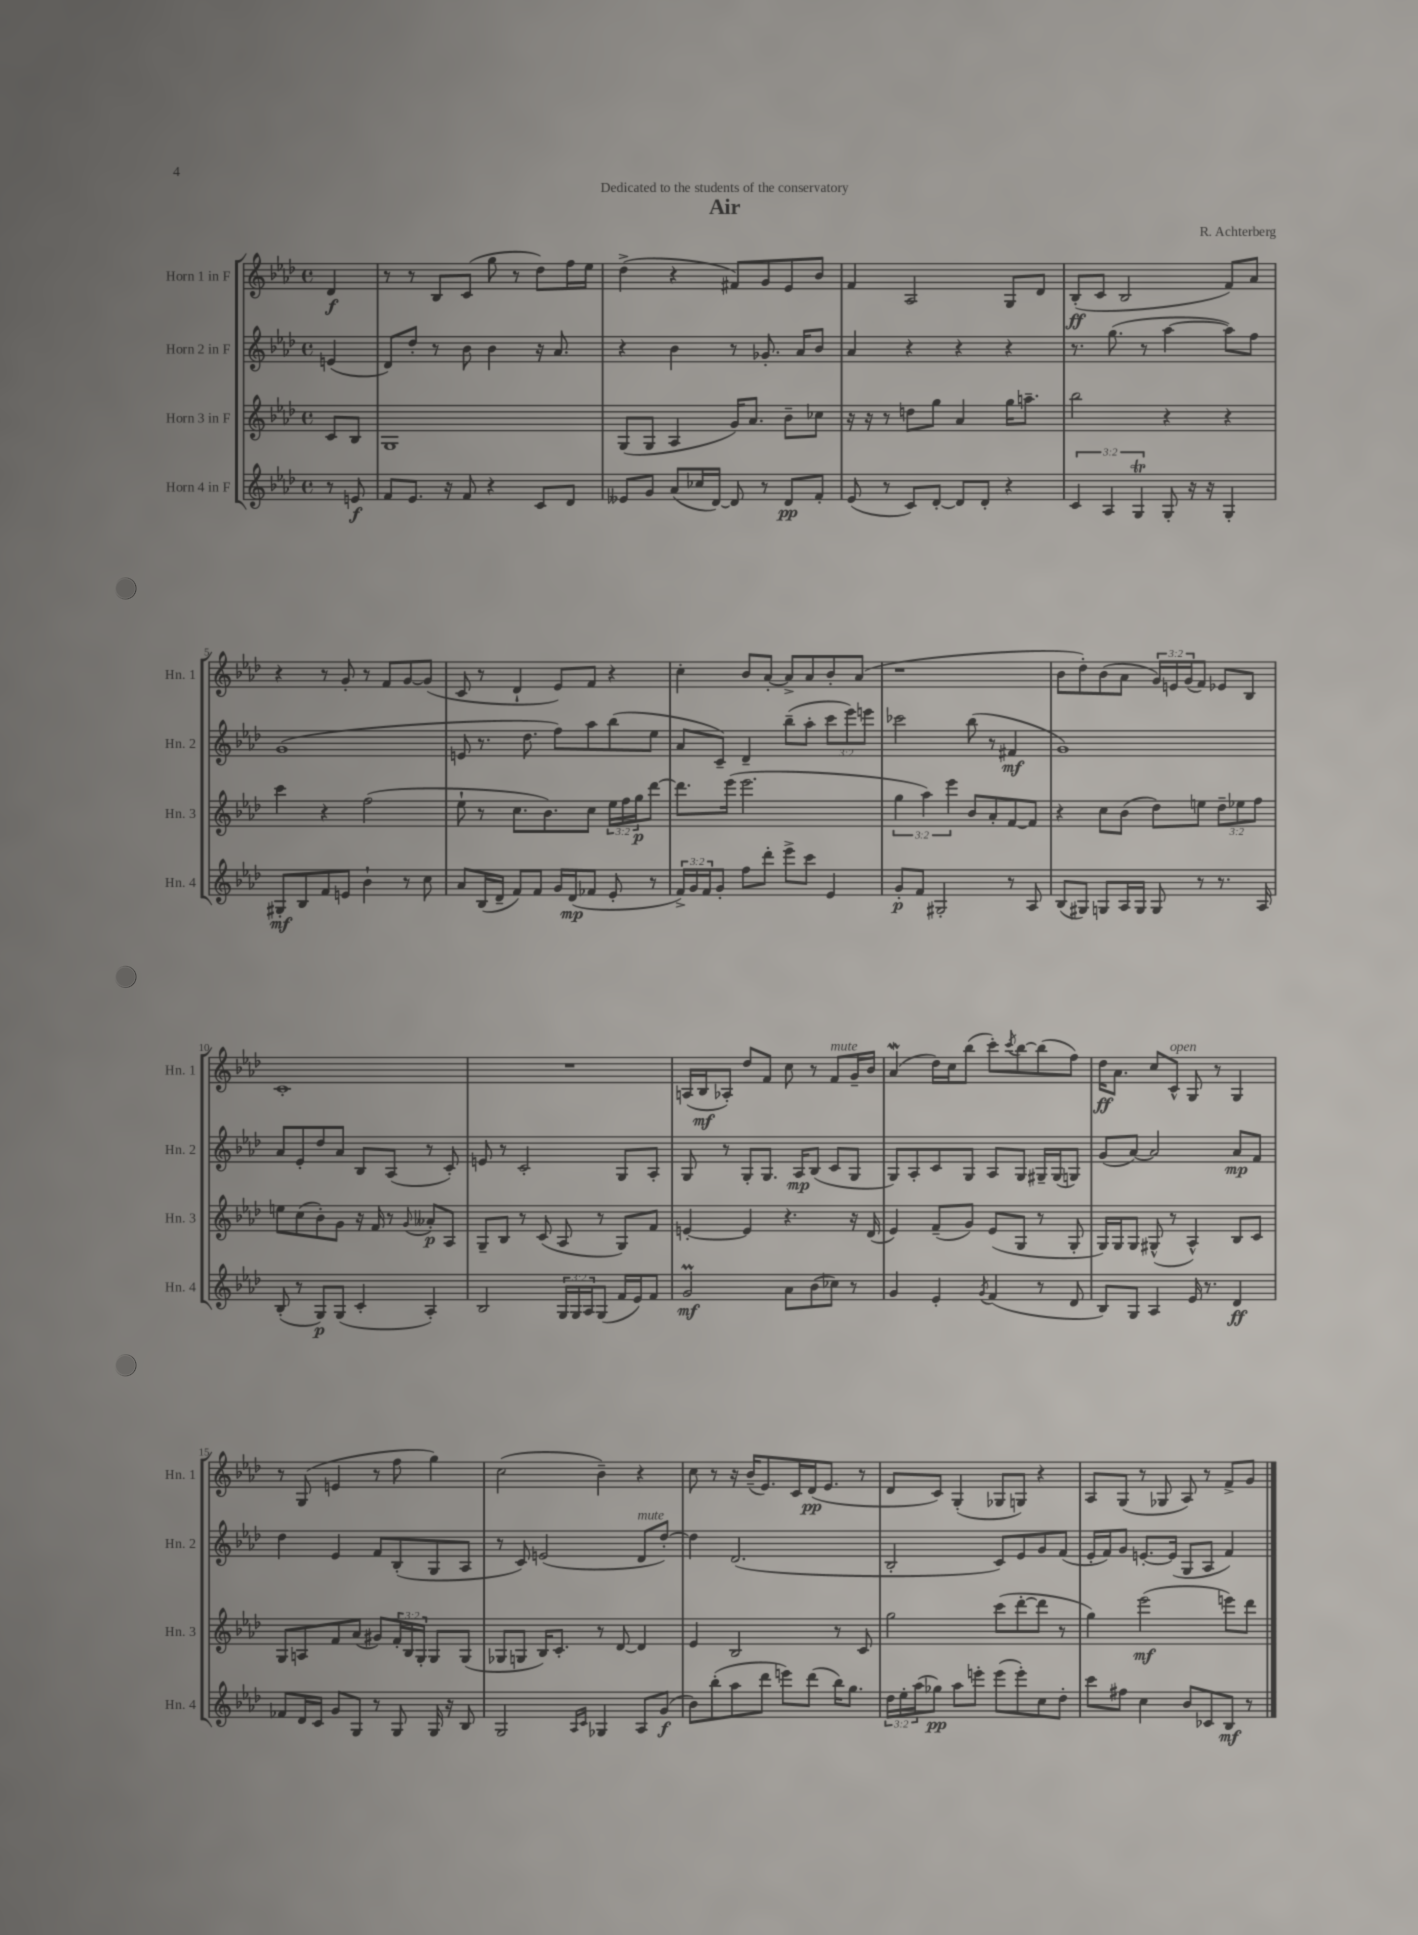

**kern	**dynam	**kern	**dynam	**kern	**dynam	**kern	**dynam
*part4	*part4	*part3	*part3	*part2	*part2	*part1	*part1
*staff4	*staff4	*staff3	*staff3	*staff2	*staff2	*staff1	*staff1
*I"Horn 4 in F	*	*I"Horn 3 in F	*	*I"Horn 2 in F	*	*I"Horn 1 in F	*
*I'Hn. 4	*	*I'Hn. 3	*	*I'Hn. 2	*	*I'Hn. 1	*
*clefG2	*	*clefG2	*	*clefG2	*	*clefG2	*
*k[b-e-a-d-]	*	*k[b-e-a-d-]	*	*k[b-e-a-d-]	*	*k[b-e-a-d-]	*
*M4/4	*	*M4/4	*	*M4/4	*	*M4/4	*
*met(c)	*	*met(c)	*	*met(c)	*	*met(c)	*
=	=	=	=	=	=	=	=
8r	.	8c/L	.	(4en/	.	4d-/	f
8en/	f	8B-/J	.	.	.	.	.
=1	=1	=1	=1	=1	=1	=1	=1
8f/L	.	1G	.	8d-/L)	.	8r	.
8.e-/J	.	.	.	8dd-'/J	.	8r	.
.	.	.	.	8r	.	8B-/L	.
16r	.	.	.	.	.	.	.
8f/	.	.	.	8b-\	.	(8c/J	.
4r	.	.	.	4b-\	.	8gg\	.
.	.	.	.	.	.	8r	.
8c/L	.	.	.	16r	.	8dd-\L)	.
.	.	.	.	8.a-/	.	.	.
8d-/J	.	.	.	.	.	16ff\L	.
.	.	.	.	.	.	16ee-\JJ	.
=2	=2	=2	=2	=2	=2	=2	=2
8e--X/L	.	(8G/L	.	4r	.	(4dd-^\	.
8g/J	.	8G/J	.	.	.	.	.
(8a-/L	.	4A-/	.	4b-\	.	4r	.
16cc-X/L	.	.	.	.	.	.	.
[16d-/JJ)	.	.	.	.	.	.	.
8d-/]	.	16g/KL)	.	8r	.	8f#X/L)	.
.	.	8.a-/J	.	.	.	.	.
8r	.	.	.	8.g-X'/	.	8g/	.
8d-/L	pp	8b-~\L	.	.	.	8e-/	.
.	.	.	.	16a-/KL	.	.	.
8f'/J	.	8cc-X\J	.	8b-/J	.	8b-/J	.
=3	=3	=3	=3	=3	=3	=3	=3
(8e-/	.	16r	.	4a-/	.	4f/	.
.	.	16r	.	.	.	.	.
8r	.	8r	.	.	.	.	.
8c/L)	.	8ddn\L	.	4r	.	2A-/	.
[8d-'/J	.	8gg\J	.	.	.	.	.
8d-/L]	.	4a-/	.	4r	.	.	.
8d-'/J	.	.	.	.	.	.	.
4r	.	16gg\KL	.	4r	.	8G/L	.
.	.	8.aan~\J	.	.	.	.	.
.	.	.	.	.	.	8d-/J	.
=4	=4	=4	=4	=4	=4	=4	=4
6c/	.	2bb-\	.	8.r	.	(8B-'/L	ff
.	.	.	.	.	.	8c/J	.
6A-/	.	.	.	.	.	.	.
.	.	.	.	(8.gg\	.	.	.
.	.	.	.	.	.	2B-/	.
6Gt/	.	.	.	.	.	.	.
.	.	.	.	8r	.	.	.
8G'/	.	4r	.	[4aa-\	.	.	.
16r	.	.	.	.	.	.	.
16r	.	.	.	.	.	.	.
4G'/	.	4r	.	8aa-\L])	.	8f/L)	.
.	.	.	.	8ff\J	.	8a-/J	.
!!LO:LB:g=z
=5	=5	=5	=5	=5	=5	=5	=5
8G#X'/L	mf	4ccc\	.	(1g	.	4r	.
8B-/	.	.	.	.	.	.	.
8f/	.	4r	.	.	.	8r	.
8en/J	.	.	.	.	.	8g'/	.
4b-`\	.	(2ff\	.	.	.	8r	.
.	.	.	.	.	.	8f/L	.
8r	.	.	.	.	.	[8g/	.
8cc\	.	.	.	.	.	(8g/J]	.
=6	=6	=6	=6	=6	=6	=6	=6
8a-/L	.	8ee-`\	.	8en/	.	8c/	.
(16B-/L	.	8r	.	8.r	.	8r	.
16d-~/JJ	.	.	.	.	.	.	.
8f/L)	.	8.cc\L	.	.	.	4d-`/	.
.	.	.	.	8.dd-\	.	.	.
8f/J	.	.	.	.	.	.	.
.	.	8.b-\)	.	.	.	.	.
16g/LL	.	.	.	8ff\L)	.	8e-/L)	.
(16d-/J	mp	.	.	.	.	.	.
8f-X/J	.	8cc\J	.	8aa-\	.	8f/J	.
8e-'/	.	24ee-\LL	.	(8bb-\	.	4r	.
.	.	24ff\	.	.	.	.	.
.	.	24gg\J	p	.	.	.	.
8r	.	[8ddd-\J	.	8ee-\J	.	.	.
=7	=7	=7	=7	=7	=7	=7	=7
24f^/LL)	.	8.ddd-\L]	.	8a-/L	.	4cc'\	.
24g/	.	.	.	.	.	.	.
24f/J	.	.	.	.	.	.	.
8g'/J	.	.	.	8c~/J)	.	.	.
.	.	(16eee-\Jk	.	.	.	.	.
8ff\L	.	2.eee-\	.	4d-~/	.	8b-/L	.
8ddd-'\J	.	.	.	.	.	[8a-'/J	.
8eee-^\L	.	.	.	(8bb-~\L	.	8a-^/L]	.
8ccc\J	.	.	.	8aa-'\J	.	8a-/	.
4e-/	.	.	.	12ccc\L	.	8b-'/	.
.	.	.	.	12eee-\)	.	.	.
.	.	.	.	.	.	(8a-/J	.
.	.	.	.	12eeen\J	.	.	.
=8	=8	=8	=8	=8	=8	=8	=8
8g'/L	p	6gg\	.	2ccc-X\	.	1r	.
8f/J	.	.	.	.	.	.	.
.	.	6aa-\)	.	.	.	.	.
2G#X'/	.	.	.	.	.	.	.
.	.	6eee-\	.	.	.	.	.
.	.	8b-/L	.	(8bb-\	.	.	.
.	.	8a-'/	.	8r	.	.	.
8r	.	[8f/	.	4f#X/	mf	.	.
8A-/	.	8f/J]	.	.	.	.	.
=9	=9	=9	=9	=9	=9	=9	=9
(8B-/L	.	4r	.	1g)	.	8b-\L	.
8G#X/J)	.	.	.	.	.	8dd-'\)	.
8Gn/L	.	8cc\L	.	.	.	(8b-\	.
16A-/L	.	(8b-\J	.	.	.	8a-\J	.
16G/JJ	.	.	.	.	.	.	.
8G/	.	8dd-\L)	.	.	.	24g/LL)	.
.	.	.	.	.	.	24en/	.
.	.	.	.	.	.	(24g/J	.
8r	.	8een\J	.	.	.	8f/J)	.
8.r	.	12dd-~\L	.	.	.	8e-X/L	.
.	.	12ee-X\	.	.	.	.	.
.	.	.	.	.	.	8B-/J	.
.	.	12ff\J	.	.	.	.	.
16A-/	.	.	.	.	.	.	.
!!LO:LB:g=z
=10	=10	=10	=10	=10	=10	=10	=10
(8B-'/	.	8een\L	.	8a-/L	.	1c'	.
8r	.	(8cc\	.	8e-'/	.	.	.
8G/L)	p	8b-'\)	.	8dd-/	.	.	.
(8G/J	.	8g\J	.	8a-/J	.	.	.
4c'/	.	16r	.	8B-/L	.	.	.
.	.	16f/	.	.	.	.	.
.	.	8r	.	(8A-/J	.	.	.
.	.	8qqg/	.	.	.	.	.
4A-'/)	.	8a--X'/L	p	8r	.	.	.
.	.	8A-/J	.	8c'/)	.	.	.
=11	=11	=11	=11	=11	=11	=11	=11
2B-/	.	8G~/L	.	8en/	.	1r	.
.	.	8B-/J	.	8r	.	.	.
.	.	8r	.	2c'/	.	.	.
.	.	(8c/	.	.	.	.	.
24G/LL	.	8A-/	.	.	.	.	.
24G/	.	.	.	.	.	.	.
24A-/J	.	.	.	.	.	.	.
(8G/J	.	8r	.	.	.	.	.
16f/LL	.	8G/L)	.	8G/L	.	.	.
16e-/J)	.	.	.	.	.	.	.
8f/J	.	8f/J	.	8A-'/J	.	.	.
=12	=12	=12	=12	=12	=12	=12	=12
2gm/	mf	[4en'/	.	8G/	.	(16An/LL	.
.	.	.	.	.	.	16B-/J	mf
.	.	.	.	8r	.	8A-X'/J)	.
.	.	4e/]	.	8G'/L	.	8dd-/L	.
.	.	.	.	8.G/J	.	8f/J	.
8a-\L	.	4.r	.	.	.	8cc\	.
.	.	.	.	16A-/KL	mp	.	.
(8b-\	.	.	.	(8B-/J	.	8r	.
!	!	!	!	!	!	!LO:TX:a:i:t=mute	!
8cc-X\J)	.	.	.	8c/L	.	8f/L	.
8r	.	16r	.	8G/J	.	16g~/L	.
.	.	(16d-/	.	.	.	16b-/JJ	.
=13	=13	=13	=13	=13	=13	=13	=13
4g/	.	4e-/)	.	8G/L)	.	(4a-w/	.
.	.	.	.	8A-'/	.	.	.
4e-'/	.	(8f~/L	.	8c/	.	16dd-\LL)	.
.	.	.	.	.	.	16cc\J	.
.	.	8g/J)	.	8G/J	.	(8bb-\J	.
8qg/	.	.	.	.	.	.	.
(4f/	.	(8e-/L	.	8A-/L	.	8ccc'\L)	.
.	.	.	.	.	.	8qccc/	.
.	.	8G/J	.	8G/J	.	[8bb-\	.
8r	.	8r	.	16G#X~/LL	.	(8bb-\]	.
.	.	.	.	(16G#/J	.	.	.
8d-/	.	8G'/	.	8Gn/J)	.	8ff\J)	.
=14	=14	=14	=14	=14	=14	=14	=14
8B-/L)	.	16G/LL)	.	(8g/L	.	16dd-\KL	ff
.	.	16G/J	.	.	.	8.a-\J	.
8G/J	.	8G/J	.	[8a-/J)	.	.	.
4A-/	.	(8G#X^^/	.	2a-/]	.	8cc/L	.
!	!	!	!	!	!	!LO:TX:a:i:t=open	!
.	.	8r	.	.	.	8c^^/J	.
16e-/	.	4A-^^/)	.	.	.	8G/	.
8.r	.	.	.	.	.	.	.
.	.	.	.	.	.	8r	.
4d-/	ff	8B-/L	.	8a-/L	mp	4G/	.
.	.	8c/J	.	8f/J	.	.	.
!!LO:LB:g=z
=15	=15	=15	=15	=15	=15	=15	=15
8f-X/L	.	8G/L	.	4dd-\	.	8r	.
16d-/L	.	8An/	.	.	.	(8G/	.
16c/JJ	.	.	.	.	.	.	.
8g/L	.	8f/	.	4e-/	.	4en/	.
8G/J	.	(8a-/J	.	.	.	.	.
8r	.	8g#X/L)	.	8f/L	.	8r	.
8G/	.	24f'/L	.	(8B-'/	.	8ff\	.
.	.	24B-/	.	.	.	.	.
.	.	24G'/JJ	.	.	.	.	.
16G/	.	8G/L	.	8G/	.	4gg\)	.
16r	.	.	.	.	.	.	.
8B-/	.	(8G/J	.	8A-/J	.	.	.
=16	=16	=16	=16	=16	=16	=16	=16
2G/	.	8G-X/L	.	8r	.	(2cc\	.
.	.	8Gn/J	.	8c/)	.	.	.
.	.	16B-/KL)	.	(2en/	.	.	.
.	.	8.c'/J	.	.	.	.	.
16qqA-/LL	.	.	.	.	.	.	.
16qqc/JJ	.	.	.	.	.	.	.
4G-X/	.	8r	.	.	.	4b-~\)	.
.	.	[8d-/	.	.	.	.	.
!	!	!	!	!LO:TX:a:i:t=mute	!	!	!
8A-/L	.	4d-/]	.	8d-/L	.	4r	.
(8g/J	f	.	.	[8dd-'/J)	.	.	.
=17	=17	=17	=17	=17	=17	=17	=17
8b-\L)	.	4e-/	.	4dd-\]	.	8cc\	.
(8bb-'\	.	.	.	.	.	8r	.
8aa-\	.	2B-/	.	(2.d-/	.	16r	.
.	.	.	.	.	.	(16b-~/KL	.
8ddd-\J	.	.	.	.	.	8.e-/)	.
8eeen\L)	.	.	.	.	.	.	.
.	.	.	.	.	.	16c/L	.
(8ddd-\J	.	.	.	.	.	(16d-/J	pp
.	.	.	.	.	.	8.e-/J	.
16bb-\KL)	.	8r	.	.	.	.	.
8.gg\J	.	.	.	.	.	.	.
.	.	8c/	.	.	.	8r	.
=18	=18	=18	=18	=18	=18	=18	=18
24dd-\LL	.	2gg\	.	2B-'/	.	8d-/L	.
24ee-'\	.	.	.	.	.	.	.
(24aa-\J	.	.	.	.	.	.	.
8gg-X\J)	pp	.	.	.	.	8c/J)	.
8aa-\L	.	.	.	.	.	(4G'/	.
8eeen'\J	.	.	.	.	.	.	.
(8eee\L	.	(8ccc\L	.	8c/L)	.	8G-X/L	.
8eee'\)	.	[8ddd-'\	.	8e-/	.	8Gn/J)	.
8cc\	.	8ddd-\J]	.	8g/	.	4r	.
8dd-'\J	.	8r	.	(8f/J	.	.	.
=19	=19	=19	=19	=19	=19	=19	=19
8ccc\L	.	4gg\)	.	16e-'/LL	.	8A-/L	.
.	.	.	.	16f/J)	.	.	.
8ff#X\J	.	.	.	8g/J	.	(8G/J	.
4cc\	.	(2eee-\	mf	[8.en'/L	.	8r	.
.	.	.	.	.	.	8G-X/	.
.	.	.	.	(16e/Jk]	.	.	.
8b-/L	.	.	.	8G/L	.	8A-/)	.
8c-X/	.	.	.	8A-/J	.	8r	.
8B-/J	mf	8eeen\L)	.	4f/)	.	8f^/L	.
8r	.	8ddd-\J	.	.	.	8g/J	.
==	==	==	==	==	==	==	==
*-	*-	*-	*-	*-	*-	*-	*-
